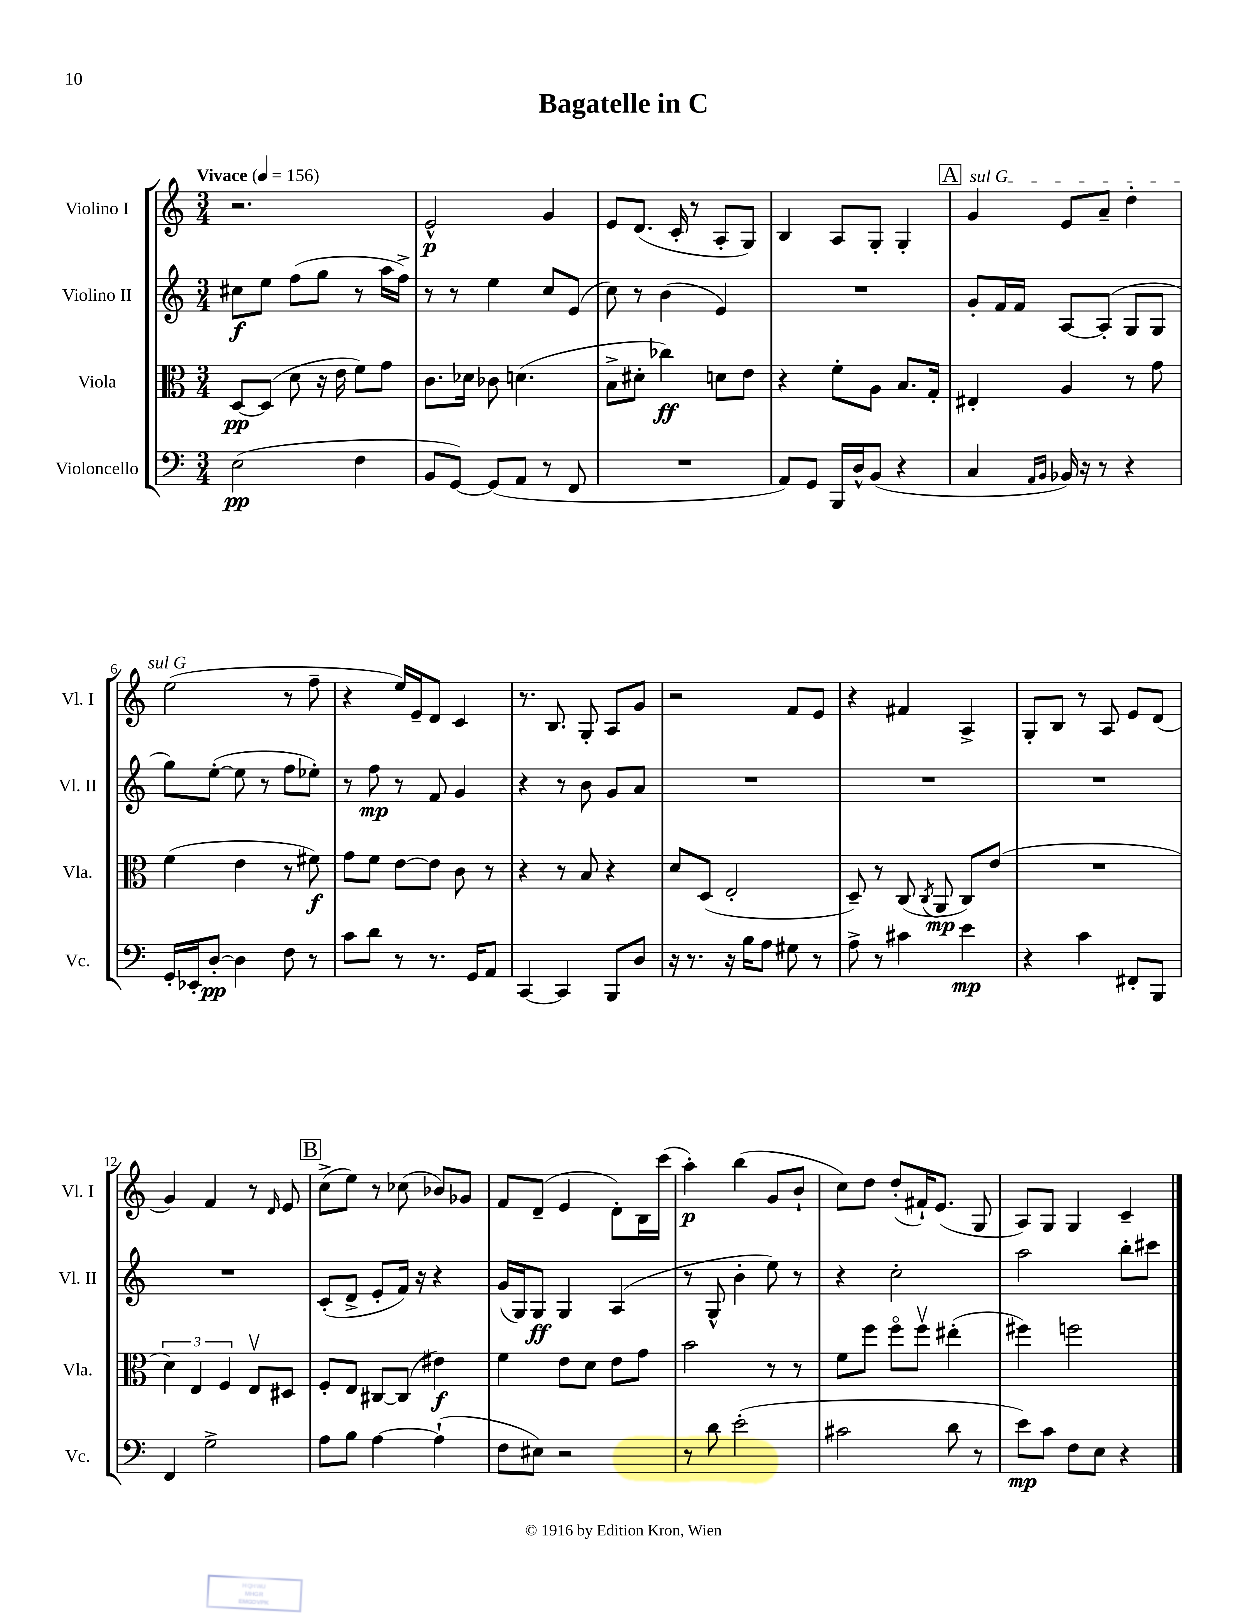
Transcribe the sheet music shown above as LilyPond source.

\header { title = "Bagatelle in C" }
<<
\new StaffGroup <<
\new Staff = "s0" \with { instrumentName = "Violino I" shortInstrumentName = "Vl. I" } {
    \clef treble \key c \major \numericTimeSignature \time 3/4 \tempo "Vivace" 4 = 156
    \autoBeamOff r2. |
    e'2-^\p g'4 |
    e'8[ d'8.]( c'16-. r8 a8[-. g8]) |
    b4 a8[ g8]-. g4-. |
    \mark \markup { \box "A" } \once \override TextSpanner.bound-details.left.text = \markup { \italic "sul G" } g'4\startTextSpan e'8[ a'8]-- d''4-. |
    e''2\stopTextSpan( r8 f''8-- |
    r4 e''16[) e'16-- d'8] c'4 |
    r8. b8. g8-. a8[ g'8] |
    r2 f'8[ e'8] |
    r4 fis'4 a4-> |
    g8[-. b8] r8 a8 e'8[ d'8]( |
    g'4) f'4 r8 \grace { d'16 } e'8 |
    \mark \markup { \box "B" } c''8[->( e''8]) r8 ces''8( bes'8[) ges'8] |
    f'8[ d'8]--( e'4 d'8[-.) b16 c'''16]( |
    a''4-.\p) b''4( g'8[ b'8]-! |
    c''8[) d''8] d''8[-.( fis'16-!) e'8.]( g8 |
    a8[) g8] g4 c'4-- \bar "|." |
}
\new Staff = "s1" \with { instrumentName = "Violino II" shortInstrumentName = "Vl. II" } {
    \clef treble \key c \major \numericTimeSignature \time 3/4
    \autoBeamOff cis''8[\f e''8] f''8[( g''8] r8 a''16[ f''16]->) |
    r8 r8 e''4 c''8[ e'8]( |
    c''8) r8 b'4( e'4) |
    R2. |
    \mark \markup { \box "A" } g'8[-. f'16 f'16] a8[~ a8]-.( g8[ g8] |
    g''8[) e''8]~-.( e''8 r8 f''8[ ees''8]-.) |
    r8 f''8\mp r8 f'8 g'4 |
    r4 r8 b'8 g'8[ a'8] |
    R2. |
    R2. |
    R2. |
    R2. |
    \mark \markup { \box "B" } c'8[-.( d'8]-> e'8[-. f'16]) r16 r4 |
    g'16[( g16) g8]\ff g4 a4( |
    r8 g8-^ b'4-. e''8) r8 |
    r4 c''2-. |
    a''2 b''8[-. cis'''8] \bar "|." |
}
\new Staff = "s2" \with { instrumentName = "Viola" shortInstrumentName = "Vla." } {
    \clef alto \key c \major \numericTimeSignature \time 3/4
    \autoBeamOff d8[~\pp d8]( d'8 r16 e'16 f'8[) g'8] |
    c'8.[ des'16] ces'8 d'4.( |
    b8[-> dis'8]-. ces''4\ff) d'8[ e'8] |
    r4 f'8[-. a8] b8.[ g16]-. |
    \mark \markup { \box "A" } eis4-. a4 r8 g'8 |
    f'4( e'4 r8 fis'8\f) |
    g'8[ f'8] e'8[~ e'8] c'8 r8 |
    r4 r8 b8 r4 |
    d'8[ d8]( e2-. |
    d8--) r8 c8( \acciaccatura { c8 } a,8\mp c8[) e'8]( |
    R2. |
    \tuplet 3/2 { d'4) e4 f4 } e8[\upbow dis8] |
    \mark \markup { \box "B" } f8[-. e8] cis8[~ cis8]( eis'4\f) |
    f'4 e'8[ d'8] e'8[ g'8] |
    b'2 r8 r8 |
    f'8[ f''8] f''8[\flageolet f''8]\upbow eis''4-.( |
    fis''4) f''2 \bar "|." |
}
\new Staff = "s3" \with { instrumentName = "Violoncello" shortInstrumentName = "Vc." } {
    \clef bass \key c \major \numericTimeSignature \time 3/4
    \autoBeamOff e2\pp( f4 |
    b,8[ g,8]~) g,8[( a,8] r8 f,8 |
    R2. |
    a,8[) g,8] b,,16[ d16-^ b,8]( r4 |
    \mark \markup { \box "A" } c4 \grace { a,16[ b,16] } bes,16) r16 r8 r4 |
    g,16[-. ees,16-. d8]~-.\pp d4 f8 r8 |
    c'8[ d'8] r8 r8. g,16[ a,8] |
    c,4~ c,4 b,,8[ d8] |
    r16 r8. r16 b16[ a8] gis8 r8 |
    a8-> r8 cis'4 e'4\mp |
    r4 c'4 fis,8[-. b,,8] |
    f,4 g2-> |
    \mark \markup { \box "B" } a8[ b8] a4~ a4-!( |
    f8[ eis8]) r2 |
    r8 d'8 e'2-.( |
    cis'2 d'8 r8 |
    e'8[\mp) c'8] f8[ e8] r4 \bar "|." |
}
>>
>>
